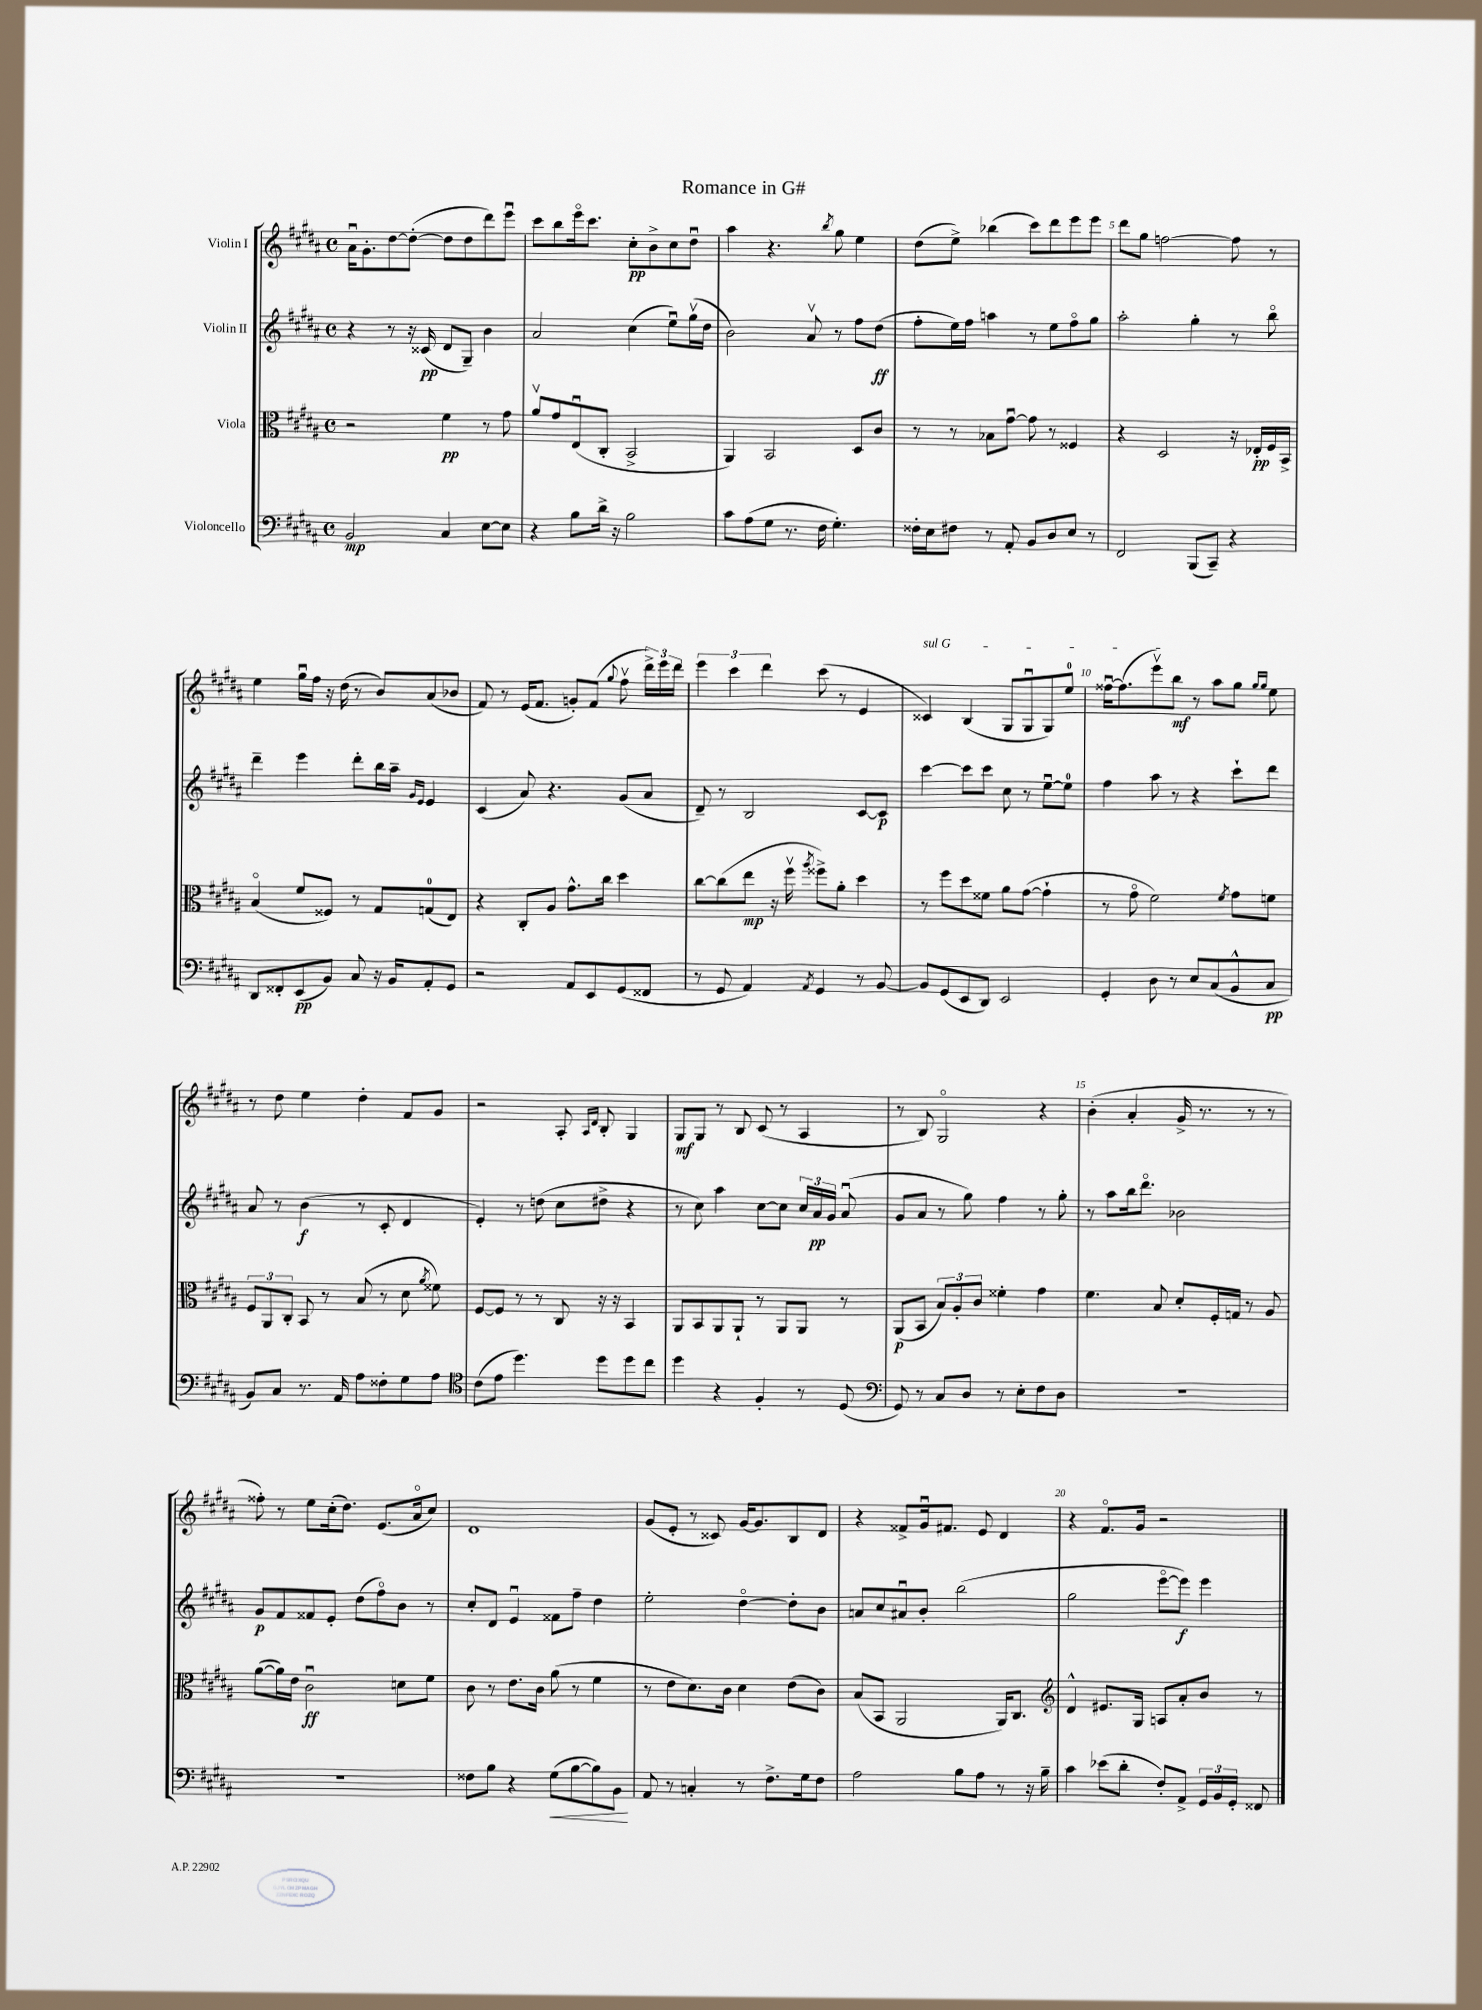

**kern	**dynam	**kern	**dynam	**kern	**dynam	**kern	**dynam
*part4	*part4	*part3	*part3	*part2	*part2	*part1	*part1
*staff4	*staff4	*staff3	*staff3	*staff2	*staff2	*staff1	*staff1
*I"Violoncello	*	*I"Viola	*	*I"Violin II	*	*I"Violin I	*
*clefF4	*	*clefC3	*	*clefG2	*	*clefG2	*
*k[f#c#g#d#a#]	*	*k[f#c#g#d#a#]	*	*k[f#c#g#d#a#]	*	*k[f#c#g#d#a#]	*
*M4/4	*	*M4/4	*	*M4/4	*	*M4/4	*
*met(c)	*	*met(c)	*	*met(c)	*	*met(c)	*
=1	=1	=1	=1	=1	=1	=1	=1
2BB/	mp	2r	.	4r	.	16a#u\KL	.
.	.	.	.	.	.	8.g#'\	.
.	.	.	.	8r	.	[8dd#\	.
.	.	.	.	16r	.	(8dd#'\J_	.
.	.	.	.	(16c##X/	pp	.	.
4C#/	.	4f#\	pp	8d#/L	.	8dd#\L]	.
.	.	.	.	8G#~/J)	.	8dd#\	.
[8E\L	.	8r	.	4b\	.	8ddd#\)	.
8E\J]	.	8g#\	.	.	.	8eeeu\J	.
=2	=2	=2	=2	=2	=2	=2	=2
4r	.	8a#v/L	.	2a#/	.	8ccc#\L	.
.	.	8g#/	.	.	.	8bb\	.
8B\L	.	(8Eu/	.	.	.	16eee\k	.
.	.	.	.	.	.	8.ccc#\J	.
16d#^\Jk	.	8C#'/J	.	.	.	.	.
16r	.	.	.	.	.	.	.
2B\	.	2BB^/	.	(4cc#\	.	8cc#'\L	pp
.	.	.	.	.	.	8b^\	.
.	.	.	.	8eeu\L)	.	8cc#\	.
.	.	.	.	(16gg#v\L	.	8dd#u\J	.
.	.	.	.	16dd#\JJ	.	.	.
=3	=3	=3	=3	=3	=3	=3	=3
8c#\L	.	4AA#/)	.	2b\)	.	4aa#\	.
(8A#\	.	.	.	.	.	.	.
8G#\J	.	2BB/	.	.	.	4.r	.
8.r	.	.	.	.	.	.	.
.	.	.	.	8a#v/	.	.	.
16F#\	.	.	.	.	.	.	.
.	.	.	.	.	.	8qbb/	.
4.G#'\)	.	.	.	8r	.	8gg#\	.
.	.	8D#/L	.	8ff#\L	.	4ee\	.
.	.	8c#/J	.	(8dd#\J	ff	.	.
=4	=4	=4	=4	=4	=4	=4	=4
16F##X'\LL	.	8r	.	8ff#'\L	.	(8dd#\L	.
16E\J	.	.	.	.	.	.	.
8F#X\J	.	8r	.	16ee\L)	.	8ee^\J)	.
.	.	.	.	16ff#\JJ	.	.	.
8r	.	8B-X\L	.	4aan\	.	(4bb-X\	.
8AA#'/	.	[8g#u\J	.	.	.	.	.
8BB/L	.	8g#\]	.	8r	.	8ccc#\L)	.
8D#/	.	8r	.	8ee\L	.	8ddd#\	.
8E/J	.	4F##X/	.	8ff#\	.	8eee\	.
8r	.	.	.	8gg#\J	.	8eee\J	.
=5	=5	=5	=5	=5	=5	=5	=5
2FF#/	.	4r	.	2aa#'\	.	8ddd#\L	.
.	.	.	.	.	.	8gg#\J	.
.	.	2D#/	.	.	.	[2ffn\	.
(8BBB/L	.	.	.	4gg#'\	.	.	.
8CC#~/J)	.	.	.	.	.	.	.
4r	.	16r	.	8r	.	8ff\]	.
.	.	16E-X'/LL	pp	.	.	.	.
.	.	16F#/	.	8bb\	.	8r	.
.	.	16BB^/JJ	.	.	.	.	.
!!LO:LB:g=z
=6	=6	=6	=6	=6	=6	=6	=6
8DD#/L	.	(4B/	.	4ddd#~\	.	4ee\	.
8FF##X'/	.	.	.	.	.	.	.
(8EE/	pp	8f#/L	.	4eee\	.	16gg#u\LL	.
.	.	.	.	.	.	16ff#\JJ	.
8BB/J)	.	8F##X/J)	.	.	.	16r	.
.	.	.	.	.	.	(16dd#\	.
8C#/	.	8r	.	8ddd#'\L	.	8r	.
16r	.	8G#/L	.	16bb\L	.	8b/L)	.
16BB/KL	.	.	.	16aa#~\JJ	.	.	.
.	.	.	.	16qqg#/LL	.	.	.
.	.	.	.	16qqe/JJ	.	.	.
8AA#'/	.	(8Gn/	.	4e/	.	(8a#/	.
8GG#/J	.	8E/J)	.	.	.	8b-X/J	.
=7	=7	=7	=7	=7	=7	=7	=7
2r	.	4r	.	(4c#/	.	8f#/)	.
.	.	.	.	.	.	8r	.
.	.	8C#'/L	.	8a#/)	.	(16e/KL	.
.	.	.	.	.	.	8.f#/J	.
.	.	8A#/J	.	4.r	.	.	.
8AA#/L	.	8.g#^^\L	.	.	.	8gn'/L)	.
8EE/	.	.	.	.	.	(8f#/J	.
.	.	16cc#\Jk	.	.	.	.	.
.	.	.	.	.	.	8qqgg#/	.
(8GG#/	.	4dd#\	.	(8g#/L	.	8ff#v\	.
8FF##X/J	.	.	.	8a#/J	.	24ddd#^\LL)	.
.	.	.	.	.	.	24eee\	.
.	.	.	.	.	.	24ddd#\JJ	.
=8	=8	=8	=8	=8	=8	=8	=8
8r	.	[8cc#\L	.	8d#~/)	.	6eee\	.
8GG#/	.	(8cc#\]	.	8r	.	.	.
.	.	.	.	.	.	6ccc#\	.
4AA#/)	.	8ee\J	mp	2B/	.	.	.
.	.	.	.	.	.	6ddd#\	.
.	.	16r	.	.	.	.	.
.	.	16ff#v\	.	.	.	.	.
8qAA#/	.	8qaa#/	.	.	.	.	.
4GG#/	.	8ff##X^\L)	.	.	.	(8ccc#\	.
.	.	8a#'\J	.	.	.	8r	.
8r	.	4dd#\	.	[8c#/L	.	4e/	.
[8BB/	.	.	.	8c#/J]	p	.	.
=9	=9	=9	=9	=9	=9	=9	=9
!	!	!	!	!	!	!LO:TX:a:i:t=sul G	!
8BB/L]	.	8r	.	[4ccc#\	.	4c##X/)	.
(8GG#/	.	8ff#\L	.	.	.	.	.
8EE/	.	8dd#\	.	8ccc#\L]	.	(4B/	.
8DD#/J)	.	8f##X\J	.	8ccc#\J	.	.	.
2EE/	.	8a#\L	.	8cc#\	.	8G#/L	.
.	.	([8g#\J	.	8r	.	8G#u/	.
.	.	4g#`\]	.	[8eeu\L	.	8G#/)	.
.	.	.	.	8ee\J]	.	8ee/J	.
=10	=10	=10	=10	=10	=10	=10	=10
4GG#'/	.	8r	.	4ff#\	.	[16ff##Xu\KL	.
.	.	.	.	.	.	(8.ff##\]	.
.	.	8g#\	.	.	.	.	.
8D#\	.	2f#\)	.	8aa#\	.	8eeev\)	.
8r	.	.	.	8r	.	8bb\J	mf
8E/L	.	.	.	4r	.	8r	.
(8C#/	.	.	.	.	.	8aa#\L	.
.	.	8qf#/	.	.	.	.	.
8BB^^/	.	8g#\L	.	8ccc#`\L	.	8gg#\J	.
.	.	.	.	.	.	16qqgg#/LL	.
.	.	.	.	.	.	16qqgg#/JJ	.
8C#/J	pp	8fn\J	.	8ddd#\J	.	8ee\	.
!!LO:LB:g=z
=11	=11	=11	=11	=11	=11	=11	=11
8BB/L)	.	12F#/L	.	8a#/	.	8r	.
.	.	12AA#/	.	.	.	.	.
8C#/J	.	.	.	8r	.	8dd#\	.
.	.	12C#'/J	.	.	.	.	.
8.r	.	8BB/	.	(4b\	f	4ee\	.
.	.	8r	.	.	.	.	.
16AA#/	.	.	.	.	.	.	.
8A#\L	.	(8B/	.	8r	.	4dd#'\	.
8F##X'\	.	8r	.	8c#'/	.	.	.
8G#\	.	8d#\	.	4d#/	.	8f#/L	.
.	.	8qa#/	.	.	.	.	.
8A#\J	.	8f##X\)	.	.	.	8g#/J	.
=12	=12	=12	=12	=12	=12	=12	=12
*clefC4	*	*	*	*	*	*	*
(8c#\L	.	[8F#/L	.	4e'/)	.	2r	.
8e\J	.	8F#/J]	.	.	.	.	.
4.dd#\)	.	8r	.	8r	.	.	.
.	.	8r	.	(8ddn\	.	.	.
.	.	8C#/	.	8cc#\L	.	8A#'/	.
.	.	.	.	.	.	16qqA#/LL	.
.	.	.	.	.	.	16qqd#/JJ	.
8dd#\L	.	16r	.	8dd#X^\J	.	8B'/	.
.	.	16r	.	.	.	.	.
8dd#\	.	4BB/	.	4r	.	4G#/	.
8cc#\J	.	.	.	.	.	.	.
=13	=13	=13	=13	=13	=13	=13	=13
4dd#\	.	8AA#/L	.	8r	.	8G#/L	mf
.	.	8BB/	.	8cc#\)	.	8G#/J	.
4r	.	8AA#/	.	4aa#\	.	8r	.
.	.	8AA#`/J	.	.	.	8B/	.
4F#'/	.	8r	.	[8cc#\L	.	(8c#/	.
.	.	8AA#/L	.	8cc#\J]	.	8r	.
8r	.	8AA#/J	.	24cc#/LL	.	4A#/	.
.	.	.	.	24a#/	pp	.	.
.	.	.	.	24g#/JJ	.	.	.
(8D#/	.	8r	.	(8a#u/	.	.	.
=14	=14	=14	=14	=14	=14	=14	=14
*clefF4	*	*	*	*	*	*	*
8GG#/)	.	(8AA#/L	p	8g#/L	.	8r	.
8r	.	8BB/J	.	8a#/J	.	8B/)	.
8C#/L	.	12B/L)	.	8r	.	2G#/	.
.	.	12A#'/	.	.	.	.	.
8D#/J	.	.	.	8gg#\)	.	.	.
.	.	12c#/J	.	.	.	.	.
8r	.	4f##X'\	.	4ff#\	.	.	.
8E'\L	.	.	.	.	.	.	.
8F#\	.	4g#\	.	8r	.	4r	.
8D#\J	.	.	.	8gg#'\	.	.	.
=15	=15	=15	=15	=15	=15	=15	=15
1r	.	4.f#\	.	8r	.	(4b'\	.
.	.	.	.	8aa#\L	.	.	.
.	.	.	.	16bb\k	.	4a#'/	.
.	.	.	.	8.ddd#\J	.	.	.
.	.	8B/	.	.	.	.	.
.	.	8d#'/L	.	2b-X\	.	16g#^/	.
.	.	.	.	.	.	8.r	.
.	.	16F#'/L	.	.	.	.	.
.	.	16Gn/JJ	.	.	.	.	.
.	.	8r	.	.	.	8r	.
.	.	8A#/	.	.	.	8r	.
!!LO:LB:g=z
=16	=16	=16	=16	=16	=16	=16	=16
1r	.	([8a#\L	.	8g#/L	p	8ff##X'\)	.
.	.	16a#\L])	.	8f#/	.	8r	.
.	.	16e\JJ	.	.	.	.	.
.	.	2c#u\	ff	8f##X/	.	8ee\L	.
.	.	.	.	8e'/J	.	(16cc#'\k	.
.	.	.	.	.	.	8.dd#\J)	.
.	.	.	.	(8dd#\L	.	.	.
.	.	.	.	8ff#\)	.	(8.e/L	.
.	.	8dn\L	.	8b\J	.	.	.
.	.	.	.	.	.	16a#/k	.
.	.	8f#\J	.	8r	.	8cc#/J)	.
=17	=17	=17	=17	=17	=17	=17	=17
8F##X\L	.	8c#\	.	8cc#'/L	.	1d#	.
8B\J	.	8r	.	8d#/J	.	.	.
4r	.	8.e\L	.	4eu/	.	.	.
.	.	16c#\Jk	.	.	.	.	.
!	!LO:HP:b	!	!	!	!	!	!
(8G#\L	<	(8a#\	.	8f##X\L	.	.	.
[8B\	.	8r	.	8ff#~\J	.	.	.
8B\])	.	4f#\	.	4dd#\	.	.	.
8BB\J	.	.	.	.	.	.	.
.	[	.	.	.	.	.	.
=18	=18	=18	=18	=18	=18	=18	=18
8AA#/	.	8r	.	2ee'\	.	(8g#/L	.
8r	.	8e\L	.	.	.	8e'/J	.
4Cn'/	.	8.d#\)	.	.	.	8r	.
.	.	.	.	.	.	8c##X/)	.
.	.	16c#\Jk	.	.	.	.	.
8r	.	4d#\	.	[4dd#\	.	[16g#/KL	.
.	.	.	.	.	.	8.g#/]	.
8.F#^\L	.	.	.	.	.	.	.
.	.	(8e\L	.	8dd#'\L]	.	8B/	.
16G#\k	.	.	.	.	.	.	.
8F#\J	.	8c#\J)	.	8b\J	.	8d#/J	.
=19	=19	=19	=19	=19	=19	=19	=19
2A#\	.	(8B/L	.	8an/L	.	4r	.
.	.	8BB/J	.	8cc#/	.	.	.
.	.	2AA#/	.	8a#Xu/	.	8f##X^/L	.
.	.	.	.	8b'/J	.	16g#u/k	.
.	.	.	.	.	.	8.f#X/J	.
8B\L	.	.	.	(2bb\	.	.	.
8A#\J	.	.	.	.	.	8e/	.
8r	.	16AA#/KL)	.	.	.	4d#/	.
.	.	8.C#/J	.	.	.	.	.
16r	.	.	.	.	.	.	.
16B~\	.	.	.	.	.	.	.
=20	=20	=20	=20	=20	=20	=20	=20
*	*	*clefG2	*	*	*	*	*
4c#\	.	4d#^^/	.	2gg#\	.	4r	.
(8e-X\L	.	8.e#X/L	.	.	.	8.f#/L	.
8d#'\J	.	.	.	.	.	.	.
.	.	16G#/Jk	.	.	.	16g#/Jk	.
8F#'/L)	.	8An/L	.	[8eee\L	.	2r	.
8AA#^/J	.	8a#'/	.	8eee\J])	f	.	.
24GG#/LL	.	8b/J	.	4eee\	.	.	.
24BB/	.	.	.	.	.	.	.
24GG#'/JJ	.	.	.	.	.	.	.
8FF##X/	.	8r	.	.	.	.	.
==	==	==	==	==	==	==	==
*-	*-	*-	*-	*-	*-	*-	*-
